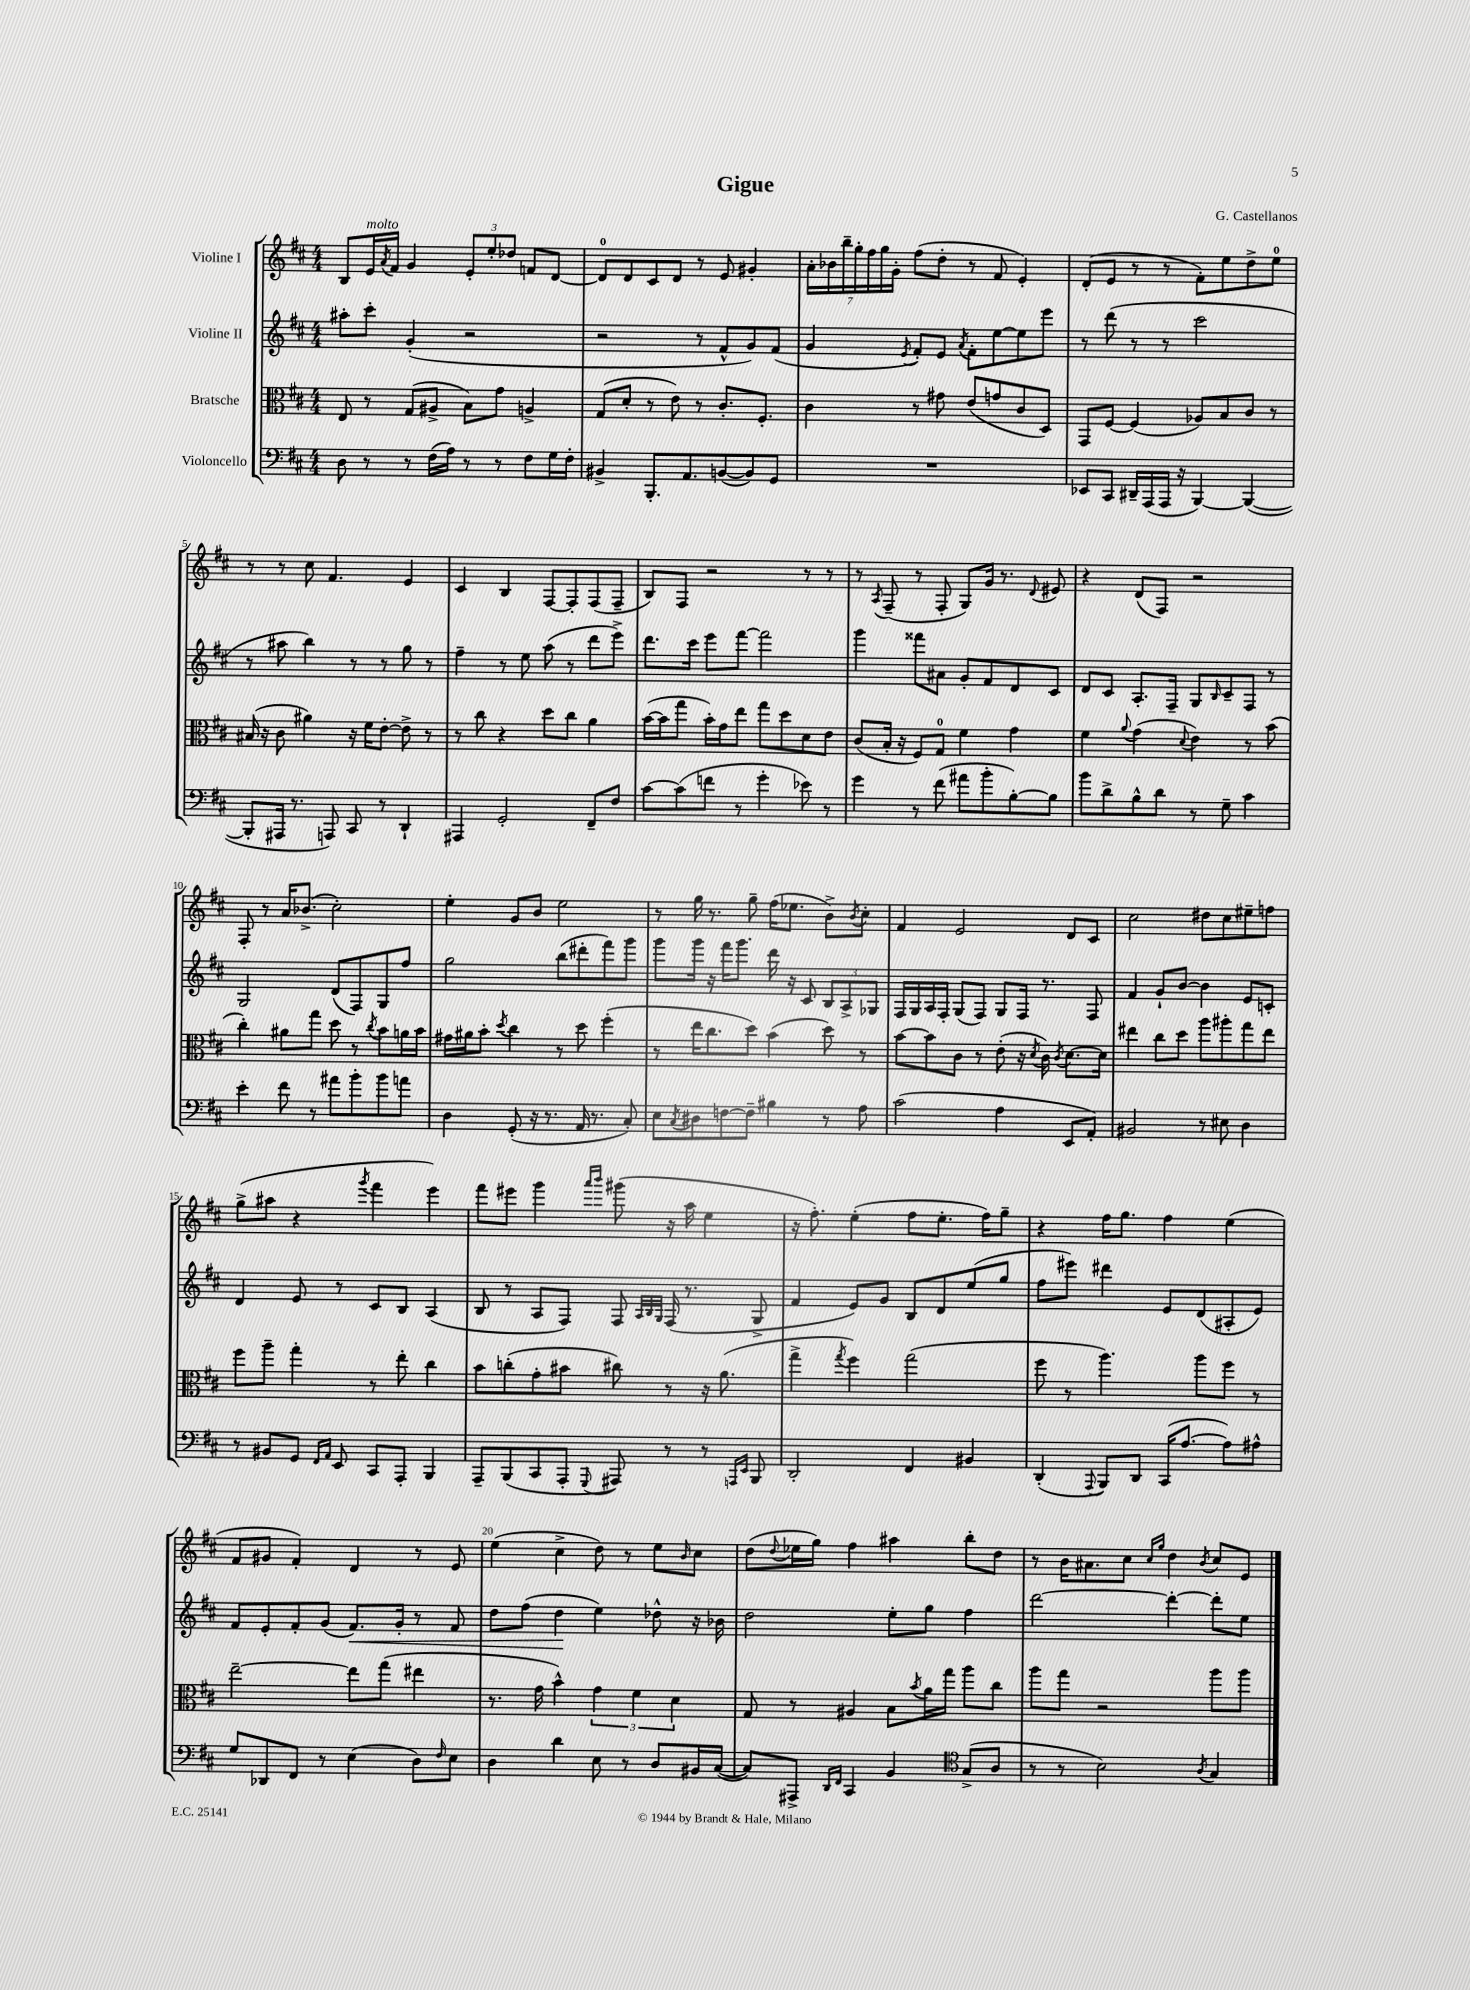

**kern	**kern	**kern	**dynam	**kern
*part4	*part3	*part2	*part2	*part1
*staff4	*staff3	*staff2	*staff2	*staff1
*I"Violoncello	*I"Bratsche	*I"Violine II	*	*I"Violine I
*clefF4	*clefC3	*clefG2	*	*clefG2
*k[f#c#]	*k[f#c#]	*k[f#c#]	*	*k[f#c#]
*M4/4	*M4/4	*M4/4	*	*M4/4
=1	=1	=1	=1	=1
8D\	8E/	8aa#X'\L	.	8B/L
!	!	!	!	!LO:TX:a:i:t=molto
8r	8r	8ccc#'\J	.	16e/L
.	.	.	.	8qa/
.	.	.	.	16f#/JJ
8r	(8G/L	(4g'/	.	4g/
(16F#\LL	8A#X^/J	.	.	.
16A\JJ)	.	.	.	.
8r	8B\L)	2r	.	12e'/L
.	.	.	.	12ee'/
8r	8g\J	.	.	.
.	.	.	.	12dd-X/J
8F#\L	4An^/	.	.	8fn/L
16G\L	.	.	.	[8d/J
16F#'\JJ	.	.	.	.
=2	=2	=2	=2	=2
4BB#X^/	(8G/L	2r	.	8d/L]
.	8d'/J	.	.	8d/
8.BBB'/L	8r	.	.	8c#/
.	8e\)	.	.	8d/J
8.AA/	.	.	.	.
.	8r	8r	.	8r
([8BBn/	8.c#'/L	8f#^^/L	.	8e/
8BB/])	.	8g/)	.	4g#X'/
.	8.F#'/J	.	.	.
8GG/J	.	(8f#/J	.	.
=3	=3	=3	=3	=3
1r	4c#\	4g/	.	28a'\LL
.	.	.	.	28b-X\
.	.	.	.	28bb~\
.	.	.	.	28gg'\
.	.	.	.	28ff#\
.	.	.	.	28gg\
.	.	.	.	28g'\JJ
.	.	8qe/	.	.
.	8r	8f#'/L)	.	(8ff#\L
.	8g#X\	8e/J	.	8dd'\J
.	.	8qa/	.	.
.	(8e/L	8f#'\L	.	8r
.	8gn/	[8ee\	.	8f#/
.	8c#/	8ee\]	.	4e'/)
.	8D/J)	8eee\J	.	.
=4	=4	=4	=4	=4
8EE-X/L	8GG/L	8r	.	(8d'/L
8CC#/J	[8F#/J	(8ddd\	.	8e/J
16DD#X~/LL	(4F#/]	8r	.	8r
(16AAA/	.	.	.	.
16AAA/JJ	.	8r	.	8r
16r	.	.	.	.
[4BBB/)	8A-X/L)	2ccc#\	.	8f#'\L)
.	8B/	.	.	8ee\
(4BBB/_	8c#/J	.	.	8dd^\
.	8r	.	.	8ee\J
!!LO:LB:g=z
=5	=5	=5	=5	=5
8BBB'/L]	(16B#X/	8r	.	8r
.	16r	.	.	.
16AAA#X/Jk	8c#\	8aa#X\	.	8r
8.r	.	.	.	.
.	4a#X\)	4bb\)	.	8cc#\
8AAAn/)	.	.	.	4.f#/
8CC#/	16r	8r	.	.
.	16f#\KL	.	.	.
8r	[8e'\J	8r	.	.
4DD`/	8e^\]	8gg\	.	4e/
.	8r	8r	.	.
=6	=6	=6	=6	=6
4AAA#X/	8r	4ff#~\	.	4c#/
.	8cc#\	.	.	.
2GG'/	4r	8r	.	4B/
.	.	8ee\	.	.
.	8dd\L	(8aa\	.	[8F#/L
.	8cc#\J	8r	.	8F#'/]
8FF#~/L	4a\	8ddd\L	.	(8F#/
8F#/J	.	8eee^\J)	.	8F#~/J
=7	=7	=7	=7	=7
[8c#\L	([16b\LL	8.ddd\L	.	8B/L)
.	16b\J]	.	.	.
(8c#\]	8gg\J	.	.	8F#/J
.	.	16ccc#\Jk	.	.
8fn\J	16b'\LL)	8eee\L	.	2r
.	16g\J	.	.	.
8r	8ee\J	[8fff#\J	.	.
4g'\	8gg\L	2fff#\]	.	.
.	8dd\	.	.	.
8e-X\)	8d\	.	.	8r
8r	8e\J	.	.	8r
=8	=8	=8	=8	=8
4g\	(8c#/L	4ggg\	.	8r
.	.	.	.	8qA/
.	16B'/Jk	.	.	(8F#~/
.	16r	.	.	.
8r	8F#/L)	8fff##X\L	.	8r
(8f#\	8G/J	8a#X\J	.	8F#'/
8a#X\L	4f#\	8g'/L	.	8G/L)
8b'\	.	8f#/	.	16g/Jk
.	.	.	.	8.r
[8B'\)	4g\	8d/	.	.
.	.	.	.	8qqd/
8B\J]	.	8c#/J	.	8e#X/
=9	=9	=9	=9	=9
8b\L	4f#\	8d/L	.	4r
8d^\	.	8c#/J	.	.
.	8qqa/	.	.	.
8B^^\	(4g\	8.A'/L	.	(8d/L
8d\J	.	.	.	8F#/J)
.	.	16F#~/Jk	.	.
.	8qqd/	.	.	.
8r	4e\)	8G/L	.	2r
.	.	16qqB/	.	.
8G~\	.	8c#~/	.	.
4c#\	8r	8F#/J	.	.
.	(8b\	8r	.	.
!!LO:LB:g=z
=10	=10	=10	=10	=10
4e'\	4cc#'\)	2G/	.	8F#'/
.	.	.	.	8r
8f#\	8a#X\L	.	.	16a/KL
.	.	.	.	(8.b-X^/J
8r	8gg\J	.	.	.
8a#X\L	8dd\	(8d/L	.	2cc#'\)
8b'\	8r	8F#/)	.	.
.	8qcc#/	.	.	.
8b\	8b\L	8G/	.	.
8an\J	16an\L	8ff#/J	.	.
.	16b\JJ	.	.	.
=11	=11	=11	=11	=11
4D\	16g#X\LL	2gg\	.	4ee'\
.	16a#X\J	.	.	.
.	8b'\J	.	.	.
.	8qdd/	.	.	.
(8GG'/	4cc#\	.	.	8g/L
16r	.	.	.	8b/J
8.r	.	.	.	.
.	8r	(8bb\L	.	2ee\
16AA/	8dd\	8ddd#X'\	.	.
8.r	.	.	.	.
.	(4ff#'\	8fff#\)	.	.
8C#'/)	.	8ggg\J	.	.
=12	=12	=12	=12	=12
8E\L	8r	8ggg\L	.	8r
8qC#/	.	.	.	.
8D#X\	16ee\KL	16ggg\Jk	.	16gg\
.	8.cc#\	16r	.	8.r
[8Fn\	.	16fff#\KL	.	.
.	.	8.ggg\J	.	.
8F~\J]	8dd\J)	.	.	8gg~\
4B#X\	(4b\	16ddd\	.	(16ff#\KL
.	.	16r	.	8.ee-X\J
.	.	8c#/	.	.
8r	8dd\)	12B/L	.	8b^\L)
.	.	12A^/	.	.
.	.	.	.	8qb/
8A\	8r	.	.	8cc#'\J
.	.	12G-X/J	.	.
=13	=13	=13	=13	=13
(2c#\	[8b\L	16F#/LL	.	4f#/
.	.	16G/	.	.
.	8b\]	16A/	.	.
.	.	16F#'/JJ	.	.
.	8c#\J	(8G/L	.	2e/
.	8r	8F#/J)	.	.
4A\	(8e'\	8G/L	.	.
.	16r	16F#/Jk	.	.
.	8qd/	.	.	.
.	16c#\)	8.r	.	.
.	8qc#/	.	.	.
8EE/L	[8.d\L	.	.	8d/L
8AA'/J)	.	8F#/	.	8c#/J
.	16d\Jk]	.	.	.
=14	=14	=14	=14	=14
2BB#X/	4ee#X\	4f#/	.	2cc#\
.	8cc#\L	8g`/L	.	.
.	8dd\J	[8b/J	.	.
8r	8aa\L	4b\]	.	8dd#X\L
8E#X\	8aa#X'\	.	.	8cc#\
4D\	8gg\	8e/L	.	8ee#X~\
.	8ee#\J	8cn'/J	.	8ffn\J
!!LO:LB:g=z
=15	=15	=15	=15	=15
8r	8ff#\L	4d/	.	(8gg^\L
8BB#X/L	8aa~\J	.	.	8aa#X\J
8GG/J	4gg'\	8e/	.	4r
16qqFF#/LL	.	.	.	.
16qqAA/JJ	.	.	.	.
8EE/	.	8r	.	.
.	.	.	.	8qggg/
8CC#/L	8r	8c#/L	.	4fff#\
8AAA'/J	8ee'\	8B/J	.	.
4BBB/	4cc#\	(4A/	.	4eee\)
=16	=16	=16	=16	=16
8AAA~/L	8b\L	8B/	.	8fff#\L
(8BBB/	(8ccn'\	8r	.	8eee#X\J
8CC#/	8g'\	8A/L	.	4ggg\
8AAA'/J	8b#X\J	8F#/J)	.	.
.	.	.	.	16qqaaa/LL
8qqGGG/	.	.	.	16qqbbb/JJ
8AAA#X/)	8cc#X\)	8F#/	.	(8ggg#X\
.	.	32qqA/LLL	.	.
.	.	32qqB/	.	.
.	.	32qqG/JJJ	.	.
8r	8r	(16F#/	.	16r
.	.	8.r	.	16aa\
8r	16r	.	.	4ee\
.	(8.a\	.	.	.
16qqAAAn/LL	.	.	.	.
16qqEE/JJ	.	.	.	.
8BBB/	.	8G^/	.	.
=17	=17	=17	=17	=17
2DD'/	4gg^\	4f#/	.	16r
.	.	.	.	8.ff#'\)
.	8qgg/	.	.	.
.	4ff#\)	8e/L)	.	(4ee'\
.	.	8g/J	.	.
4FF#/	(2gg\	8B/L	.	8ff#\L
.	.	8d/	.	8.ee'\J
4BB#X/	.	(8ee/	.	.
.	.	.	.	16ff#\KL)
.	.	8gg/J	.	8gg~\J
=18	=18	=18	=18	=18
(4DD'/	8ff#\	8ff#\L	.	4r
.	8r	8eee#X\J)	.	.
8qqAAA/	.	.	.	.
8BBB/L)	4.aa\)	4ddd#X\	.	16ff#\KL
.	.	.	.	8.gg\J
8DD/J	.	.	.	.
(16CC#/KL	.	8e/L	.	4ff#\
[8.A/J	.	.	.	.
.	8aa\L	(8d/	.	.
8A\L])	8ff#\J	8A#X'/	.	(4ee\
8A#X^^\J	8r	8e/J)	.	.
!!LO:LB:g=z
=19	=19	=19	=19	=19
8G/L	[2ee~\	8f#/L	.	8f#/L
8DD-X/	.	8e'/	.	8g#X/J
8FF#/J	.	8f#'/	.	4f#'/)
8r	.	(8g/J	.	.
!	!	!	!LO:HP:b	!
(4E\	8ee\L]	8.f#/L)	<	4d/
.	(8gg\J	.	.	.
.	.	16g'/Jk	.	.
8D\L)	4ee#X\	8r	.	8r
16qqF#/	.	.	.	.
8E\J	.	8f#/	.	8e/
=20	=20	=20	=20	=20
4D\	8.r	8dd\L	.	(4ee\
.	.	(8ff#\J	.	.
.	16g\	.	.	.
4d\	4b^^\)	4dd\	.	4cc#^\
8E\	6g\	4ee\)	[	8dd\)
8r	.	.	.	8r
.	6f#\	.	.	.
8D/L	.	8dd-X^^\	.	8ee\L
.	6d\	.	.	.
.	.	.	.	16qqb/
16BB#X/L	.	16r	.	8cc#\J
([16C#/JJ	.	16b-X\	.	.
=21	=21	=21	=21	=21
8C#/L])	8G/	2dd\	.	(8dd\L
.	.	.	.	8qqdd/
8AAA#X^/J	8r	.	.	16ee-X\L
.	.	.	.	16gg\JJ)
16qqDD/LL	.	.	.	.
16qqFF#/JJ	.	.	.	.
4CC#/	4A#X/	.	.	4ff#\
4BB/	8B\L	8ee'\L	.	4aa#X\
.	8qb/	.	.	.
.	16a\L	8gg\J	.	.
.	16gg\JJ	.	.	.
*clefC4	*	*	*	*
(8G^/L	8aa\L	4ff#\	.	8bb'\L
8A/J	8cc#\J	.	.	8dd\J
=22	=22	=22	=22	=22
8r	8aa\L	[2ddd\	.	8r
8r	8gg\J	.	.	16b\KL
.	.	.	.	8.a#X\
2B\)	2r	.	.	.
.	.	.	.	8cc#\J
.	.	.	.	16qqcc#/LL
.	.	.	.	16qqgg/JJ
.	.	4ddd'\_	.	4dd\
8qA/	.	.	.	8qb/
4G/	8aa\L	8ddd'\L]	.	8cc#/L
.	8aa\J	8ee\J	.	8e/J
==	==	==	==	==
*-	*-	*-	*-	*-
